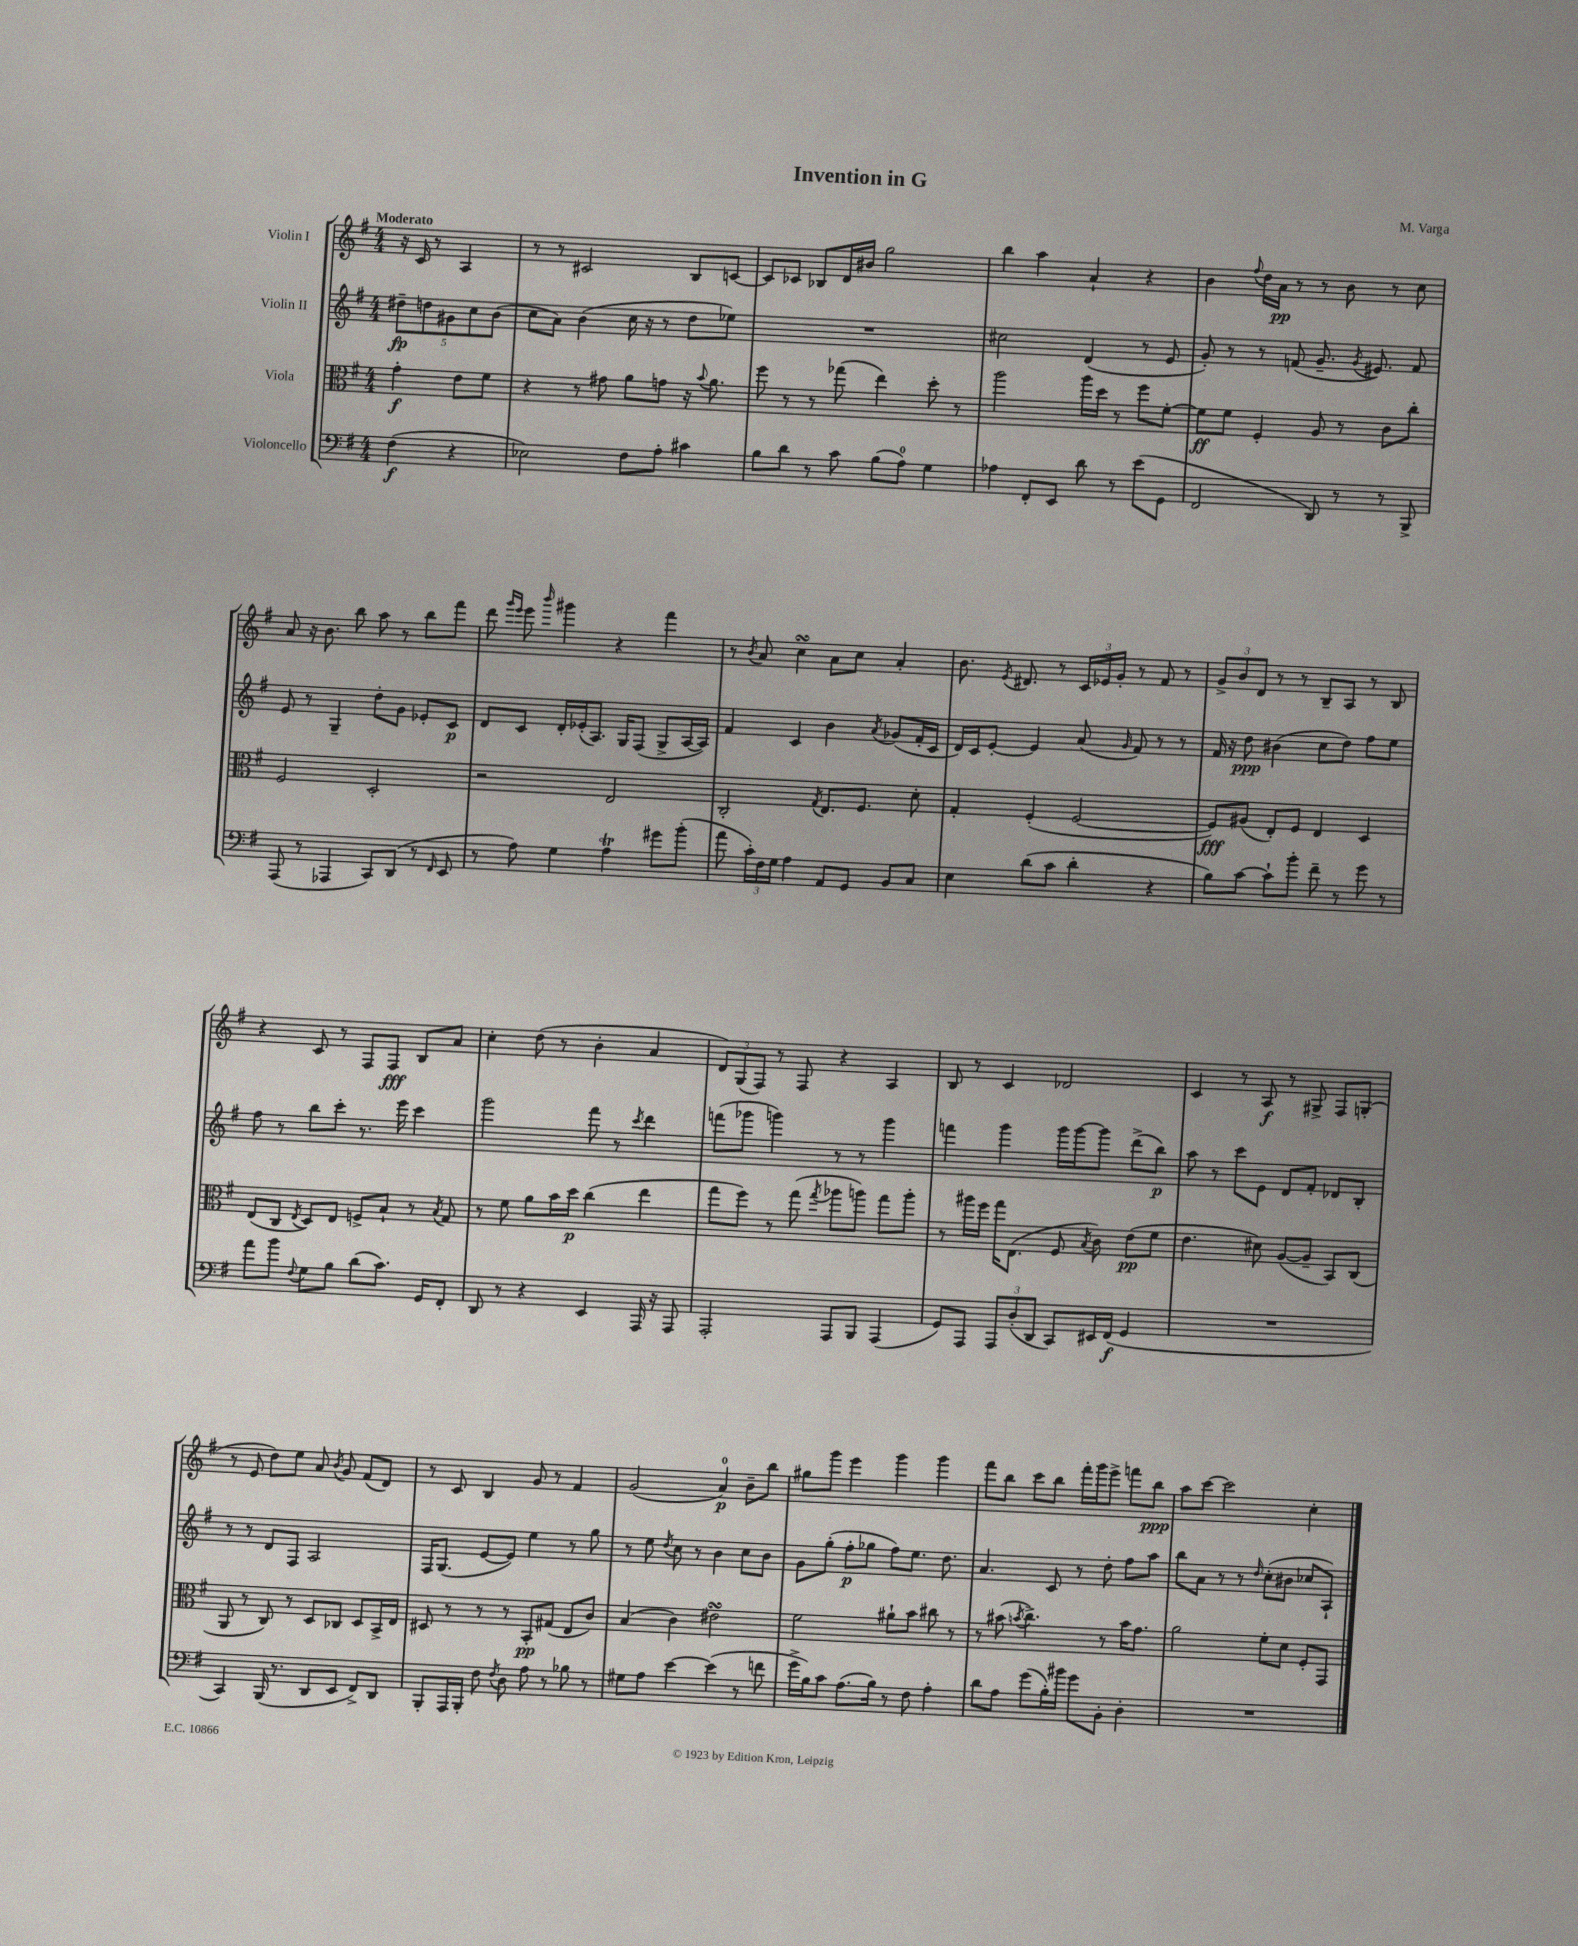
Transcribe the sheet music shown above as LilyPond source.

\header { title = "Invention in G" composer = "M. Varga" }
<<
\new StaffGroup <<
\new Staff = "s0" \with { instrumentName = "Violin I" } {
    \clef treble \key g \major \numericTimeSignature \time 4/4 \partial 2 \tempo "Moderato"
    \autoBeamOff r16 c'16 r8 a4 |
    r8 r8 cis'2 b8[ c'8]~ |
    c'8[ ces'8] bes8[ d'16 bis'16] g''2 |
    b''4 a''4 a'4-! r4 |
    b'4 \appoggiatura { fis''8 } d''16[ a'16]\pp r8 r8 b'8 r8 c''8 |
    a'8 r16 b'8. b''8 a''8 r8 b''8[ fis'''8] |
    d'''8 \grace { g'''16[ e'''16] } e'''8 \grace { b'''16 } gis'''4 r4 fis'''4 |
    r8 \acciaccatura { b'8 } a'8 c''4\turn a'8[ c''8] a'4-. |
    b'8. \acciaccatura { e'8 } dis'8. r8 \tuplet 3/2 { c'16[ ees'16 g'16]-. } r8 fis'8 r8 |
    \tuplet 3/2 { g'8[-> b'8 d'8] } r8 r8 b8[-- a8] r8 b8 |
    r4 c'8 r8 fis8[ fis8]\fff b8[ a'8] |
    c''4-. d''8( r8 b'4-. a'4 |
    \tuplet 3/2 { d'8[) g8( fis8]) } r8 fis8 r4 a4 |
    b8 r8 c'4 des'2 |
    c'4 r8 a8\f r8 gis8-> fis8[ g8]-.( |
    r8 e'8 d''8[) e''8] a'8 \acciaccatura { b'8 } g'8 fis'8[( d'8]) |
    r8 c'8 b4 g'8 r8 fis'4 |
    g'2( a'4-0\p) b'8[-- b''8] |
    gis''8[ g'''8] e'''4 g'''4 g'''4 |
    fis'''8[ b''8] c'''8[ b''8] fis'''16[-. g'''16 e'''8]-> f'''8[ b''8]\ppp |
    a''8[ c'''8]~ c'''2 c''4-. \bar "|." |
}
\new Staff = "s1" \with { instrumentName = "Violin II" } {
    \clef treble \key g \major \numericTimeSignature \time 4/4 \partial 2
    \autoBeamOff \tuplet 5/4 { dis''8[--\fp d''8 gis'8 c''8 b'8]( } |
    c''8[ a'8]) b'4( c''16 r16 r8 d''8[ ees''8]) |
    R1 |
    cis''2 d'4( r8 e'8 |
    g'8-.) r8 r8 f'8( g'8.-- \acciaccatura { g'8 } eis'8.) f'8 |
    e'8 r8 g4-- d''8[-. g'8] ees'8[-. c'8]\p |
    d'8[ c'8] d'16[-. ees'16-.( a8.]) g16[ fis8]( g8[-> a16~ a16]) |
    fis'4 c'4 b'4 \acciaccatura { a'8 } ges'8[( fis'16-. c'16] |
    d'16[) c'16 e'8]~-. e'4 a'8( \grace { g'16 } fis'8) r8 r8 |
    fis'16 r16 d''8\ppp bis'4( c''8[ d''8]) fis''8[ e''8] |
    fis''8 r8 b''8[ c'''8]-. r8. e'''16 c'''4 |
    g'''2 fis'''8 r8 \acciaccatura { c'''8 } d'''4 |
    f'''8[( ges'''8] g'''4) r8 r8 g'''4 |
    f'''4 g'''4 g'''16[ g'''16~ g'''8] d'''8[->( b''8]\p) |
    a''8 r8 c'''8[ e'8] d'8[ fis'8]-. des'8[ b8]-. |
    r8 r8 d'8[ fis8] a2 |
    fis16[ g8.]( e'8[~ e'8]) e''4 r8 g''8 |
    r8 e''8 \acciaccatura { d''8 } c''8 r8 b'4 c''8[ b'8] |
    g'8[ g''8]-.( fis''8[-.\p ges''8] fis''8[) e''8.] d''8. |
    a'4. c'8 r8 d''8-. fis''8[ a''8] |
    b''8[ a'8] r8 r8 \grace { d''16 } c''8[-.( bis'8] ces''8[ a8]-!) \bar "|." |
}
\new Staff = "s2" \with { instrumentName = "Viola" } {
    \clef alto \key g \major \numericTimeSignature \time 4/4 \partial 2
    \autoBeamOff g'4-.\f e'8[ fis'8] |
    r4 r8 gis'8 a'8[ g'8] r16 \appoggiatura { b'8 } a'8. |
    fis''8 r8 r8 ges''8( e''4) d''8-. r8 |
    a''2 a''16[ d''16] r8 fis''8[ fis'8]~-. |
    fis'8[\ff fis'8] fis4-. a8 r8 c'8[ c''8]-. |
    fis2 d2-. |
    r2 e2 |
    c2-. \acciaccatura { g8 } e8.[ fis8.] d'8-. |
    g4-. fis4-.( fis2~ |
    fis8[\fff) ais8]( e8[-.) fis8] e4 d4 |
    e8[( c8] \acciaccatura { e8 } d8[) e8] f8[-> b8]-! r8 \acciaccatura { b8 } g8 |
    r8 fis'8 a'8[ b'16 d''16]\p c''4( e''4 |
    g''8[ fis''8]) r8 g''8( \acciaccatura { g''8 } aes''8[ a''8]) g''8[ a''8]-. |
    r8 ais''16[ fis''16] g''16[ e8.]( fis8 \acciaccatura { b8 } c'8) e'8[\pp( fis'8] |
    e'4. dis'8) a8[~( a8]-- b,8[) c8]( |
    a,8 r8 c8) r8 d8[ ces8] d8[ b,16-> e16] |
    dis8 r8 r8 r8 b,8[-.\pp gis8]( e8[ c'8]) |
    b4( c'4) eis'2\turn |
    fis'2 ais'8[-! b'8] cis''8 r8 |
    r8 bis'8( \acciaccatura { b'8 } c''4.->) r8 b'16[ g'8.] |
    a'2 fis'8[-. d'8] fis8[-. g,8] \bar "|." |
}
\new Staff = "s3" \with { instrumentName = "Violoncello" } {
    \clef bass \key g \major \numericTimeSignature \time 4/4 \partial 2
    \autoBeamOff fis4\f( r4 |
    ees2) fis8[ a8]-. cis'4 |
    b8[ d'8] r8 c'8 b8[( a8]-0) g4 |
    aes4 fis,8[-. e,8] d'8 r8 e'8[( g,8] |
    fis,2 d,8) r8 r8 b,,8-> |
    a,,8( r8 aes,,4 c,8[) d,8]( r8 \grace { fis,16 } e,8 |
    r8 a8) g4 a4\trill gis'8[ b'8]-.( |
    a'8 \tuplet 3/2 { c'16[-.) fis16 g16] } a4 a,8[ g,8] b,8[ c8] |
    e4 d'8[( c'8] d'4-. r4 |
    b8[) c'8]~ c'8[-! b'8]-. fis'8-- r8 g'8 r8 |
    a'8[ b'8] \appoggiatura { fis8 } g8[ b8] d'8[( c'8.]) g,16[ fis,8]-. |
    d,8 r8 r4 e,4 a,,16 r16 a,,8 |
    a,,2-. a,,8[ b,,8] a,,4( |
    g,8[) a,,8] \tuplet 3/2 { a,,8[ d8-.( d,8] } c,8[) eis,16 fis,16]\f( g,4 |
    R1 |
    c,4) b,,16( r8. d,8[ e,8] fis,8[->) d,8] |
    b,,8[-. a,,16 b,,16]-. fis8 \acciaccatura { fis8 } d8 a8 r8 bes8 r8 |
    gis8[ a8] e'4~ e'4( r8 f'8 |
    g'16[-> b16) c'8] a8.[( b16]) r8 fis8 a4-. |
    d'8[ a8] g'8[( b16-.) bis'16] g'8[ b,8]-. d4-. |
    R1 \bar "|." |
}
>>
>>
\layout { \context { \Score \remove "Bar_number_engraver" } }
